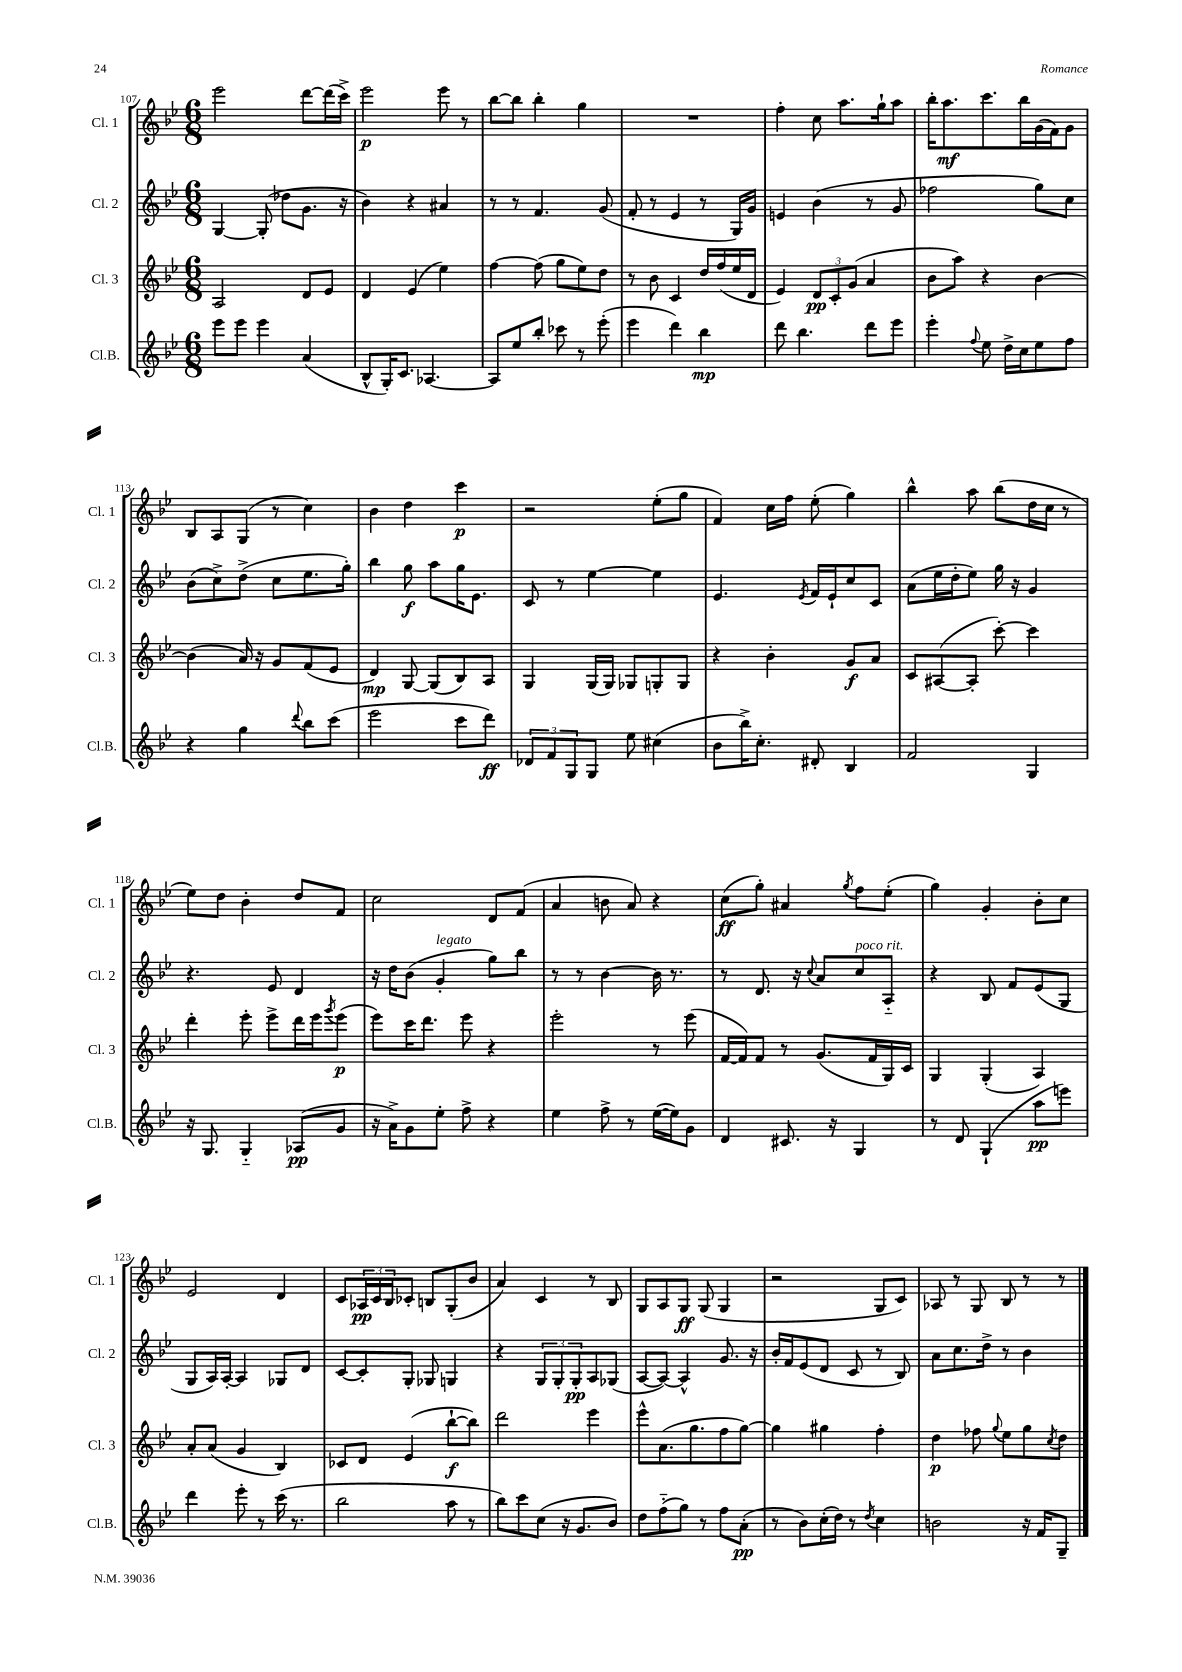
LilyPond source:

<<
\new StaffGroup <<
\new Staff = "s0" \with { instrumentName = "Cl. 1" shortInstrumentName = "Cl. 1" } {
    \clef treble \key bes \major \numericTimeSignature \time 6/8
    ees'''2 d'''8~ d'''16( c'''16->) |
    ees'''2\p ees'''8 r8 |
    bes''8~ bes''8 bes''4-. g''4 |
    R2. |
    f''4-. c''8 a''8. g''16-! a''8 |
    bes''16-. a''8.\mf c'''8. bes''16 g'16( f'16) g'8 |
    bes8 a8 g8( r8 c''4) |
    bes'4 d''4 c'''4\p |
    r2 ees''8-.( g''8 |
    f'4) c''16 f''16 ees''8-.( g''4) |
    bes''4-^ a''8 bes''8( d''16 c''16 r8 |
    ees''8) d''8 bes'4-. d''8 f'8 |
    c''2 d'8 f'8( |
    a'4 b'8 a'8) r4 |
    c''8\ff( g''8-.) ais'4 \acciaccatura { g''8 } f''8 ees''8-.( |
    g''4) g'4-. bes'8-. c''8 |
    ees'2 d'4 |
    c'8 \tuplet 3/2 { aes16\pp c'16 bes16 } ces'8-. b8 g8-.( bes'8 |
    a'4) c'4 r8 bes8 |
    g8 a8 g8\ff g8( g4 |
    r2 g8 c'8) |
    aes8 r8 g8 bes8 r8 r8 \bar "|." |
}
\new Staff = "s1" \with { instrumentName = "Cl. 2" shortInstrumentName = "Cl. 2" } {
    \clef treble \key bes \major \numericTimeSignature \time 6/8
    g4~ g8-.( des''8 g'8. r16 |
    bes'4) r4 ais'4 |
    r8 r8 f'4. g'8( |
    f'8-. r8 ees'4 r8 g16) g'16 |
    e'4 bes'4( r8 g'8 |
    fes''2 g''8) c''8 |
    bes'8( c''8->) d''8->( c''8 ees''8. g''16-.) |
    bes''4 g''8\f a''8 g''16 ees'8. |
    c'8 r8 ees''4~ ees''4 |
    ees'4. \acciaccatura { ees'8 } f'16 ees'16-! c''8 c'8 |
    a'8( ees''16 d''16-. ees''8) g''16 r16 g'4 |
    r4. ees'8 d'4 |
    r16 d''16 bes'8( g'4-.^\markup { \italic "legato" } g''8) bes''8 |
    r8 r8 bes'4~ bes'16 r8. |
    r8 d'8. r16 \appoggiatura { c''8 } a'8 c''8^\markup { \italic "poco rit." } a8-_ |
    r4 bes8 f'8 ees'8( g8 |
    g8 a16) a16~-. a4 ges8 d'8 |
    c'8~ c'8-. g8-. ges8 g4 |
    r4 \tuplet 3/2 { g8 g8-. g8-.\pp } a8 ges8( |
    a8~ a8~) a4-^ g'8. r16 |
    bes'16-. f'16 ees'8( d'8 c'8 r8 bes8) |
    a'8 c''8. d''16-> r8 bes'4 \bar "|." |
}
\new Staff = "s2" \with { instrumentName = "Cl. 3" shortInstrumentName = "Cl. 3" } {
    \clef treble \key bes \major \numericTimeSignature \time 6/8
    a2 d'8 ees'8 |
    d'4 ees'4( ees''4) |
    f''4~ f''8( g''8 ees''8) d''8 |
    r8 bes'8 c'4 d''16 f''16( ees''16 d'16 |
    ees'4) \tuplet 3/2 { d'8\pp c'8-. g'8( } a'4 |
    bes'8 a''8) r4 bes'4~ |
    bes'4( a'16) r16 g'8 f'8( ees'8 |
    d'4\mp) g8~ g8( bes8) a8 |
    g4 g16( g16) ges8 g8-. g8 |
    r4 bes'4-. g'8\f a'8 |
    c'8 ais8~( ais8-. c'''8~-.) c'''4 |
    d'''4-. ees'''8-. ees'''8-> d'''16 ees'''16 \acciaccatura { g'''8 } ees'''8\p( |
    ees'''8) c'''16 d'''8. ees'''8 r4 |
    ees'''2-. r8 ees'''8( |
    f'16~ f'16) f'8 r8 g'8.( f'16 g16) c'16 |
    g4 g4-.( a4) |
    a'8-. a'8( g'4 bes4) |
    ces'8 d'8 ees'4( bes''8~-!\f bes''8) |
    d'''2 ees'''4 |
    ees'''8-^ a'8.( g''8. f''8 g''8~) |
    g''4 gis''4 f''4-. |
    d''4\p fes''8 \appoggiatura { g''8 } ees''8 g''8 \acciaccatura { c''8 } d''8 \bar "|." |
}
\new Staff = "s3" \with { instrumentName = "Cl.B." shortInstrumentName = "Cl.B." } {
    \clef treble \key bes \major \numericTimeSignature \time 6/8
    ees'''8 ees'''8 ees'''4 a'4( |
    bes8-^ g16-.) c'8. aes4.~ |
    aes8 ees''8 bes''8-. ces'''8 r8 ees'''8-.( |
    ees'''4 d'''4) bes''4\mp |
    d'''8 bes''4. d'''8 ees'''8 |
    ees'''4-. \appoggiatura { f''8 } ees''8 d''16-> c''16 ees''8 f''8 |
    r4 g''4 \appoggiatura { d'''8 } bes''8 c'''8( |
    ees'''2 c'''8 d'''8\ff) |
    \tuplet 3/2 { des'8 f'8 g8 } g8 ees''8 cis''4( |
    bes'8 bes''16->) c''8.-. dis'8-. bes4 |
    f'2 g4 |
    r16 g8. g4-_ aes8\pp( g'8 |
    r16 a'16->) g'8 ees''8-. f''8-> r4 |
    ees''4 f''8-> r8 ees''16~( ees''16) g'8 |
    d'4 cis'8. r16 g4 |
    r8 d'8 g4-!( a''8\pp e'''8) |
    d'''4 ees'''8-. r8 c'''16( r8. |
    bes''2 a''8 r8 |
    bes''8) c'''8 c''8( r16 g'8. bes'8) |
    d''8 f''8-_( g''8) r8 f''8 a'8-.\pp( |
    r8 bes'8) c''16-.( d''16) r8 \acciaccatura { d''8 } c''4 |
    b'2 r16 f'16 g8-- \bar "|." |
}
>>
>>
\layout { \context { \Score currentBarNumber = #107 } }
